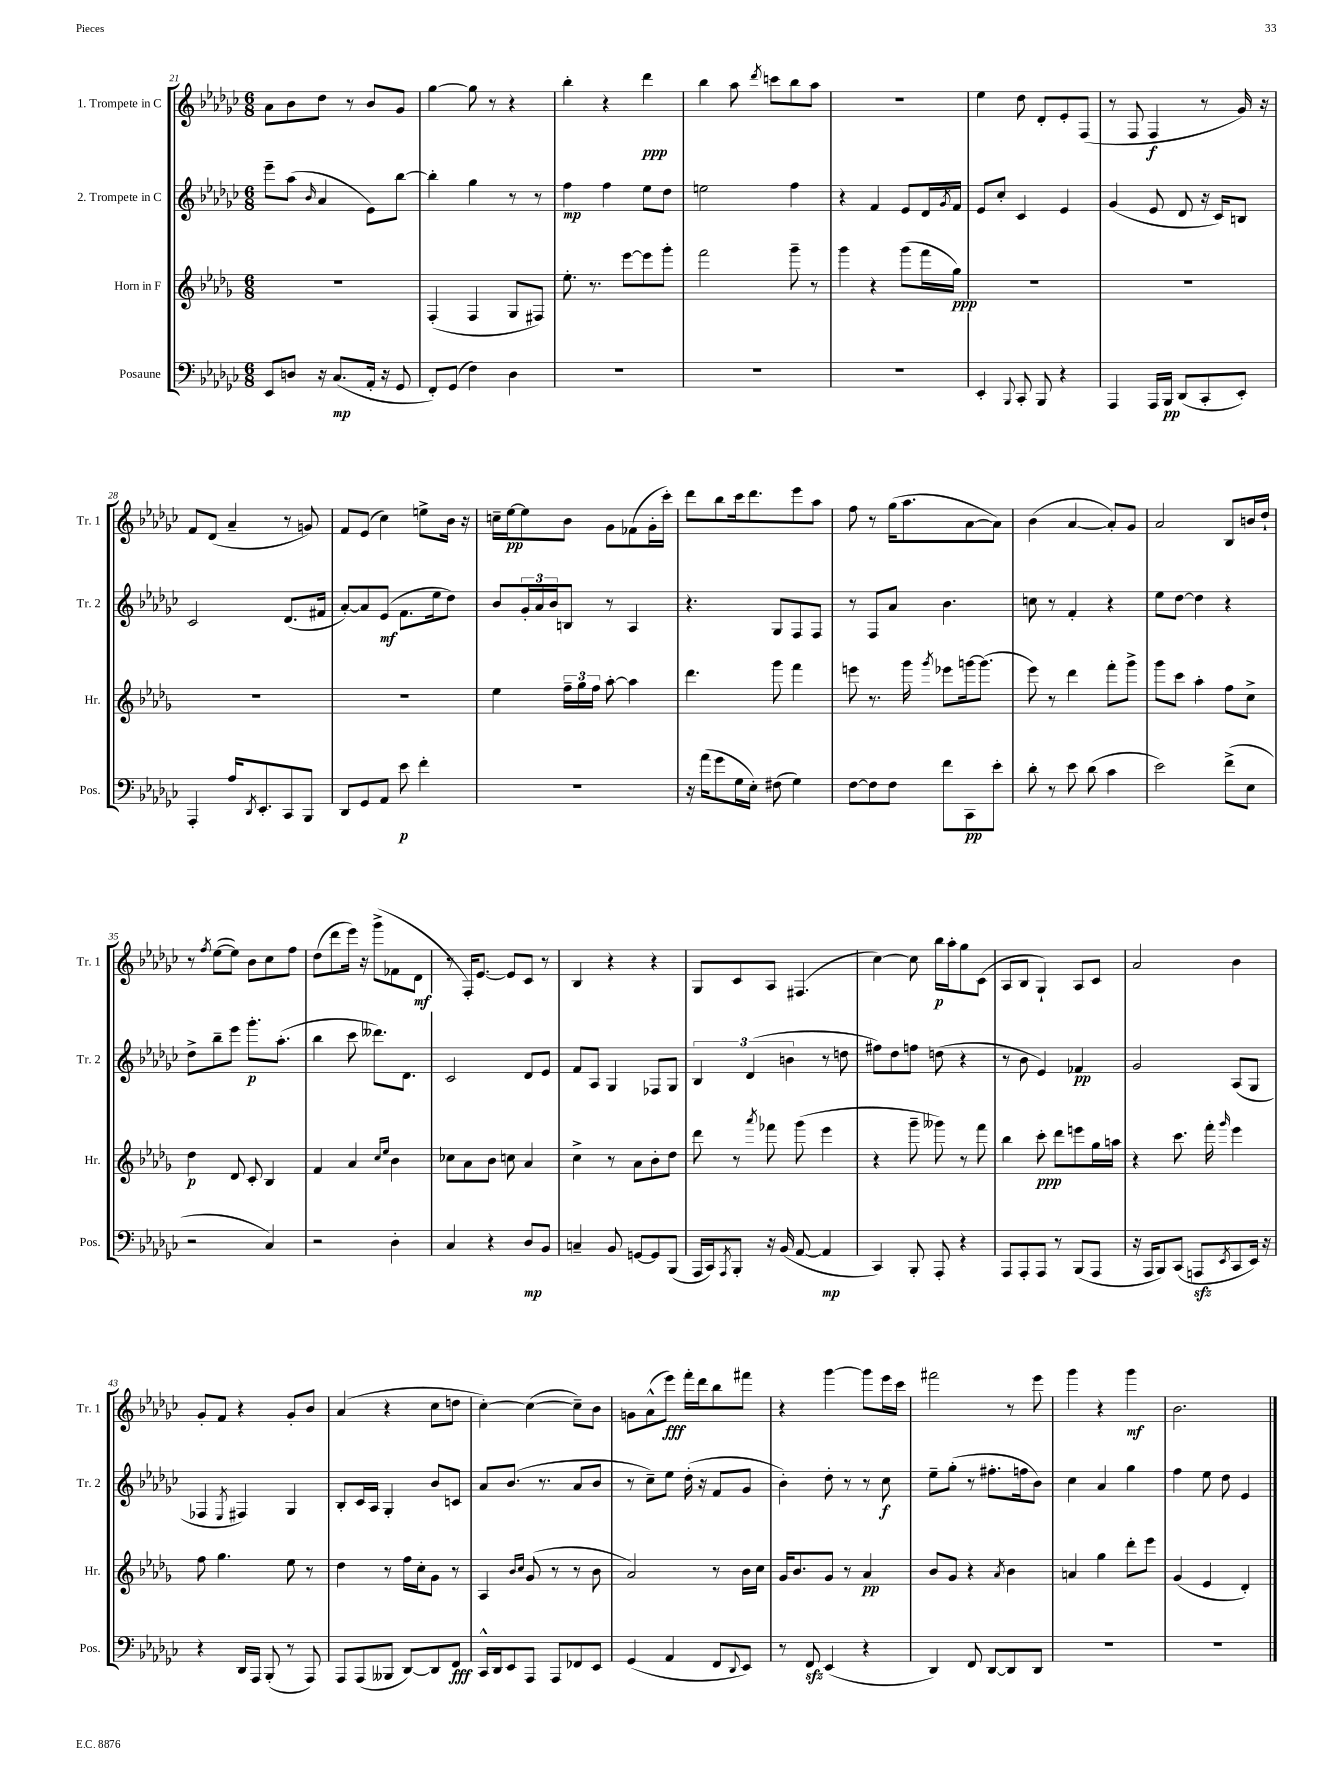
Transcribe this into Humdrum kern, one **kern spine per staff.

**kern	**dynam	**kern	**dynam	**kern	**dynam	**kern	**dynam
*part4	*part4	*part3	*part3	*part2	*part2	*part1	*part1
*staff4	*staff4	*staff3	*staff3	*staff2	*staff2	*staff1	*staff1
*I"Posaune	*	*I"Horn in F	*	*I"2. Trompete in C	*	*I"1. Trompete in C	*
*I'Pos.	*	*I'Hr.	*	*I'Tr. 2	*	*I'Tr. 1	*
*clefF4	*	*clefG2	*	*clefG2	*	*clefG2	*
*k[b-e-a-d-g-c-]	*	*k[b-e-a-d-g-]	*	*k[b-e-a-d-g-c-]	*	*k[b-e-a-d-g-c-]	*
*M6/8	*	*M6/8	*	*M6/8	*	*M6/8	*
=21	=21	=21	=21	=21	=21	=21	=21
8EE-/L	.	2.r	.	8eee-~\L	.	8a-\L	.
8Dn/J	.	.	.	(8aa-\J	.	8b-\	.
.	.	.	.	16qqb-/	.	.	.
16r	.	.	.	4a-/	.	8dd-\J	.
(8.C-/L	mp	.	.	.	.	.	.
.	.	.	.	.	.	8r	.
16AA-'/Jk	.	.	.	8e-\L)	.	8b-/L	.
16r	.	.	.	.	.	.	.
8GG-/	.	.	.	[8bb-\J	.	8g-/J	.
=22	=22	=22	=22	=22	=22	=22	=22
8FF'/L)	.	(4F'/	.	4bb-'\]	.	[4gg-\	.
(8GG-/J	.	.	.	.	.	.	.
4F\)	.	4F/	.	4gg-\	.	8gg-\]	.
.	.	.	.	.	.	8r	.
4D-\	.	8G-/L	.	8r	.	4r	.
.	.	8F#X/J)	.	8r	.	.	.
=23	=23	=23	=23	=23	=23	=23	=23
2.r	.	8.ee-'\	.	4ff\	mp	4bb-'\	.
.	.	8.r	.	.	.	.	.
.	.	.	.	4ff\	.	4r	.
.	.	[8eee-\L	.	.	.	.	.
.	.	8eee-\]	.	8ee-\L	.	4ddd-\	ppp
.	.	8ggg-'\J	.	8dd-\J	.	.	.
=24	=24	=24	=24	=24	=24	=24	=24
2.r	.	2fff\	.	2een\	.	4bb-\	.
.	.	.	.	.	.	8aa-\	.
.	.	.	.	.	.	8qddd-/	.
.	.	.	.	.	.	8cccn\L	.
.	.	8ggg-~\	.	4ff\	.	8bb-\	.
.	.	8r	.	.	.	8aa-\J	.
=25	=25	=25	=25	=25	=25	=25	=25
2.r	.	4ggg-\	.	4r	.	2.r	.
.	.	4r	.	4f/	.	.	.
.	.	(8ggg-\L	.	8e-/L	.	.	.
.	.	16fff\L	.	16d-/L	.	.	.
.	.	.	.	8qg-/	.	.	.
.	.	16gg-\JJ)	ppp	16f/JJ	.	.	.
=26	=26	=26	=26	=26	=26	=26	=26
4EE-'/	.	2.r	.	8e-/L	.	4ee-\	.
.	.	.	.	8cc-'/J	.	.	.
8qqBBB-/	.	.	.	.	.	.	.
8CC-'/	.	.	.	4c-/	.	8dd-\	.
8BBB-/	.	.	.	.	.	8d-'/L	.
4r	.	.	.	4e-/	.	8e-'/	.
.	.	.	.	.	.	(8F/J	.
=27	=27	=27	=27	=27	=27	=27	=27
4AAA-/	.	2.r	.	(4g-/	.	8r	.
.	.	.	.	.	.	8F/	.
16AAA-/LL	.	.	.	8e-/	.	4F/	f
16BBB-/JJ	pp	.	.	.	.	.	.
(8DD-/L	.	.	.	8d-/	.	.	.
8CC-'/	.	.	.	16r	.	8r	.
.	.	.	.	16c-/KL)	.	.	.
8EE-'/J)	.	.	.	8Bn/J	.	16g-/)	.
.	.	.	.	.	.	16r	.
!!LO:LB:g=z
=28	=28	=28	=28	=28	=28	=28	=28
4AAA-'/	.	2.r	.	2c-/	.	8f/L	.
.	.	.	.	.	.	(8d-/J	.
16A-/KL	.	.	.	.	.	4a-~/	.
8qDD-/	.	.	.	.	.	.	.
8.EE-'/	.	.	.	.	.	.	.
8CC-/	.	.	.	(8.d-/L	.	8r	.
8BBB-/J	.	.	.	.	.	8gn/)	.
.	.	.	.	16f#X/Jk	.	.	.
=29	=29	=29	=29	=29	=29	=29	=29
8DD-/L	.	2.r	.	[8a-'/L)	.	8f/L	.
8GG-/	.	.	.	8a-/]	.	(8e-/J	.
8AA-/J	.	.	.	(8e-/J	mf	4cc-\)	.
8e-\	p	.	.	8.f\L	.	.	.
4f'\	.	.	.	.	.	8een^\L	.
.	.	.	.	16ee-\k	.	.	.
.	.	.	.	8dd-\J)	.	16b-\Jk	.
.	.	.	.	.	.	16r	.
=30	=30	=30	=30	=30	=30	=30	=30
2.r	.	4ee-\	.	8b-/L	.	16ccn~\LL	.
.	.	.	.	.	.	[16ee-\J	pp
.	.	.	.	24g-'/L	.	8ee-\]	.
.	.	.	.	24a-/	.	.	.
.	.	.	.	24b-/J	.	.	.
.	.	24ff~\LL	.	8Bn/J	.	8b-\J	.
.	.	24gg-\	.	.	.	.	.
.	.	24ff\JJ	.	.	.	.	.
.	.	[8aa-'\	.	8r	.	8g-\L	.
.	.	4aa-\]	.	4A-/	.	(8f-X\	.
.	.	.	.	.	.	16g-'\L	.
.	.	.	.	.	.	16ccc-'\JJ)	.
=31	=31	=31	=31	=31	=31	=31	=31
16r	.	4.ddd-\	.	4.r	.	8ddd-\L	.
(16a-\KL	.	.	.	.	.	.	.
8g-\	.	.	.	.	.	8bb-\	.
16G-\L	.	.	.	.	.	16ccc-\k	.
16E-'\JJ)	.	.	.	.	.	8.ddd-\	.
(8F#X\	.	8ggg-\	.	8G-/L	.	.	.
4G-\)	.	4fff\	.	8F/	.	8eee-\	.
.	.	.	.	8F/J	.	8aa-\J	.
=32	=32	=32	=32	=32	=32	=32	=32
[8F\L	.	8eeen\	.	8r	.	8ff\	.
8F\]	.	8.r	.	8F/L	.	8r	.
8F\J	.	.	.	8a-/J	.	(16gg-\KL	.
.	.	16ggg-\	.	.	.	8.aa-\	.
.	.	8qggg-/	.	.	.	.	.
8f\L	.	8eee-X\L	.	4.b-\	.	.	.
8CC-\	pp	[16gggn\k	.	.	.	[8a-\	.
.	.	(8.ggg\J]	.	.	.	.	.
8e-'\J	.	.	.	.	.	8a-\J])	.
=33	=33	=33	=33	=33	=33	=33	=33
8d-'\	.	8eee-\)	.	8ccn\	.	(4b-\	.
8r	.	8r	.	8r	.	.	.
8e-\	.	4ddd-\	.	4f'/	.	[4a-/	.
(8d-\	.	.	.	.	.	.	.
4c-\	.	8fff'\L	.	4r	.	8a-'/L])	.
.	.	8ggg-^\J	.	.	.	8g-/J	.
=34	=34	=34	=34	=34	=34	=34	=34
2e-\)	.	8ggg-\L	.	8ee-\L	.	2a-/	.
.	.	8ccc\J	.	[8dd-\J	.	.	.
.	.	4aa-'\	.	4dd-\]	.	.	.
(8f^\L	.	8ff\L	.	4r	.	8B-/L	.
8E-\J	.	8cc^\J	.	.	.	16bn/L	.
.	.	.	.	.	.	16dd-`/JJ	.
!!LO:LB:g=z
=35	=35	=35	=35	=35	=35	=35	=35
2r	.	4dd-\	p	8dd-^\L	.	8r	.
.	.	.	.	.	.	8qff/	.
.	.	.	.	8bb-~\	.	([8ee-\L	.
.	.	8d-/	.	8eee-\J	.	8ee-\J])	.
.	.	8c'/	.	8.ggg-'\L	p	8b-\L	.
4C-/)	.	4B-/	.	.	.	8cc-\	.
.	.	.	.	(8.aa-'\J	.	.	.
.	.	.	.	.	.	8ff\J	.
=36	=36	=36	=36	=36	=36	=36	=36
2r	.	4f/	.	4bb-\	.	(8dd-\L	.
.	.	.	.	.	.	8ddd-\	.
.	.	4a-/	.	8ccc-\	.	16eee-\Jk)	.
.	.	.	.	.	.	16r	.
.	.	.	.	8.ddd--X\L)	.	(8ggg-^\L	.
.	.	16qqcc/LL	.	.	.	.	.
.	.	16qqee-/JJ	.	.	.	.	.
4D-'\	.	4b-\	.	.	.	8f-X\	.
.	.	.	.	8.d-\J	.	.	.
.	.	.	.	.	.	8d-\J	mf
=37	=37	=37	=37	=37	=37	=37	=37
4C-/	.	8cc-X\L	.	2c-/	.	8r	.
.	.	8a-\	.	.	.	16F'/KL)	.
.	.	.	.	.	.	[8.e-/J	.
4r	.	8b-\J	.	.	.	.	.
.	.	8ccn\	.	.	.	8e-/L]	.
8D-/L	mp	4a-/	.	8d-/L	.	8c-/J	.
8BB-/J	.	.	.	8e-/J	.	8r	.
=38	=38	=38	=38	=38	=38	=38	=38
4Cn~/	.	4cc^\	.	8f/L	.	4B-/	.
.	.	.	.	8A-/J	.	.	.
8BB-/	.	8r	.	4G-/	.	4r	.
[8GGn/L	.	8a-\L	.	.	.	.	.
8GG/]	.	8b-'\	.	8F-X/L	.	4r	.
(8BBB-/J	.	8dd-\J	.	8G-/J	.	.	.
=39	=39	=39	=39	=39	=39	=39	=39
16AAA-/LL	.	8ddd-\	.	6B-/	.	8G-/L	.
16CC-/J)	.	.	.	.	.	.	.
8qAAA-/	.	.	.	.	.	.	.
8BBB-'/J	.	8r	.	.	.	8c-/	.
.	.	.	.	(6d-/	.	.	.
.	.	8qaaa-/	.	.	.	.	.
16r	.	8fff-X\	.	.	.	8A-/J	.
(16BB-/	.	.	.	.	.	.	.
.	.	.	.	6bn\	.	.	.
[8AA-/	.	(8ggg-\	.	.	.	(4.F#X/	.
4AA-/]	mp	4eee-\	.	8r	.	.	.
.	.	.	.	8ddn\	.	.	.
=40	=40	=40	=40	=40	=40	=40	=40
4CC-/)	.	4r	.	8ff#X\L)	.	[4cc-\)	.
.	.	.	.	8dd-\	.	.	.
8BBB-'/	.	8ggg-~\	.	8ffn\J	.	8cc-\]	.
8AAA-'/	.	8ggg--X\)	.	(8ddn\	.	16bb-\LL	p
.	.	.	.	.	.	16aa-'\J	.
4r	.	8r	.	4r	.	8gg-\	.
.	.	8fff\	.	.	.	(8c-\J	.
=41	=41	=41	=41	=41	=41	=41	=41
8AAA-/L	.	4bb-\	.	8r	.	8A-/L	.
8AAA-'/	.	.	.	8b-\	.	8B-/J	.
8AAA-/J	.	8ccc'\	ppp	4e-/)	.	4G-`/)	.
8r	.	8ddd-\L	.	.	.	.	.
(8BBB-/L	.	8eeen\	.	4f-X/	pp	8A-/L	.
8AAA-/J	.	16gg-\L	.	.	.	8c-/J	.
.	.	16aan\JJ	.	.	.	.	.
=42	=42	=42	=42	=42	=42	=42	=42
16r	.	4r	.	2g-/	.	2a-/	.
16AAA-/KL	.	.	.	.	.	.	.
8BBB-/)	.	.	.	.	.	.	.
(8CC-/J	.	8.ccc\	.	.	.	.	.
8AAAnzz/L	.	.	.	.	.	.	.
.	.	16fff'\	.	.	.	.	.
8qEE-/	.	16qqggg-/	.	.	.	.	.
8CC-/	.	4eee-\	.	(8A-/L	.	4b-\	.
16EE-/Jk)	.	.	.	8G-/J	.	.	.
16r	.	.	.	.	.	.	.
!!LO:LB:g=z
=43	=43	=43	=43	=43	=43	=43	=43
4r	.	8ff\	.	4F-X/	.	8g-'/L	.
.	.	4.gg-\	.	.	.	8f/J	.
.	.	.	.	8qE-/	.	.	.
16DD-/LL	.	.	.	4F#X/)	.	4r	.
16AAA-/JJ	.	.	.	.	.	.	.
(8BBB-'/	.	.	.	.	.	.	.
8r	.	8ee-\	.	4G-/	.	8g-'/L	.
8AAA-/)	.	8r	.	.	.	8b-/J	.
=44	=44	=44	=44	=44	=44	=44	=44
8AAA-/L	.	4dd-\	.	8B-'/L	.	(4a-/	.
(8AAA-/	.	.	.	16c-/L	.	.	.
.	.	.	.	16A-/JJ	.	.	.
8BBB--X/J	.	8r	.	4G-'/	.	4r	.
[8DD-/L)	.	16ff\LL	.	.	.	.	.
.	.	16cc'\J	.	.	.	.	.
8DD-/]	.	8g-\J	.	8b-/L	.	8cc-\L	.
8FF/J	fff	8r	.	8cn/J	.	8ddn\J	.
=45	=45	=45	=45	=45	=45	=45	=45
16CC-^^/LL	.	4A-/	.	8a-/L	.	[4cc-'\)	.
16DD-/J	.	.	.	.	.	.	.
8EE-/	.	.	.	(8.b-/J	.	.	.
.	.	16qqb-/LL	.	.	.	.	.
.	.	16qqcc/JJ	.	.	.	.	.
8AAA-/J	.	(8g-/	.	.	.	(4cc-\_	.
.	.	.	.	8.r	.	.	.
8AAA-/L	.	8r	.	.	.	.	.
8FF-X/	.	8r	.	8a-/L	.	8cc-~\L])	.
8EE-/J	.	8b-\	.	8b-/J	.	8b-\J	.
=46	=46	=46	=46	=46	=46	=46	=46
(4GG-/	.	2a-/)	.	8r	.	8gn\L	.
.	.	.	.	8cc-~\L)	.	(8a-^^\	.
4AA-/	.	.	.	8ee-\J	.	8eee-\J)	fff
.	.	.	.	(16dd-'\	.	16fff'\LL	.
.	.	.	.	16r	.	16ddd-\J	.
8FF/L	.	8r	.	8f/L	.	8bb-\	.
8qqDD-/	.	.	.	.	.	.	.
8EE-/J)	.	16b-\LL	.	8g-/J	.	8fff#X\J	.
.	.	16cc\JJ	.	.	.	.	.
=47	=47	=47	=47	=47	=47	=47	=47
8r	.	16g-/KL	.	4b-'\)	.	4r	.
.	.	8.b-/	.	.	.	.	.
8FFzz/	.	.	.	.	.	.	.
(4EE-/	.	8g-/J	.	8dd-'\	.	[4ggg-\	.
.	.	8r	.	8r	.	.	.
4r	.	4a-/	pp	8r	.	8ggg-\L]	.
.	.	.	.	8cc-\	f	16eee-\L	.
.	.	.	.	.	.	16ccc-\JJ	.
=48	=48	=48	=48	=48	=48	=48	=48
4DD-/)	.	8b-/L	.	8ee-~\L	.	2fff#X\	.
.	.	8g-/J	.	(8gg-'\J	.	.	.
8FF/	.	4r	.	8r	.	.	.
[8DD-/L	.	.	.	8.ff#X'\L	.	.	.
.	.	8qa-/	.	.	.	.	.
8DD-/]	.	4b-\	.	.	.	8r	.
.	.	.	.	16ffn\k	.	.	.
8DD-/J	.	.	.	8b-\J)	.	8eee-\	.
=49	=49	=49	=49	=49	=49	=49	=49
2.r	.	4an/	.	4cc-\	.	4ggg-\	.
.	.	4gg-\	.	4a-/	.	4r	.
.	.	8ddd-'\L	.	4gg-\	.	4ggg-\	mf
.	.	8eee-\J	.	.	.	.	.
=50	=50	=50	=50	=50	=50	=50	=50
2.r	.	(4g-/	.	4ff\	.	2.b-\	.
.	.	4e-/	.	8ee-\	.	.	.
.	.	.	.	8dd-\	.	.	.
.	.	4d-'/)	.	4e-/	.	.	.
==	==	==	==	==	==	==	==
*-	*-	*-	*-	*-	*-	*-	*-
